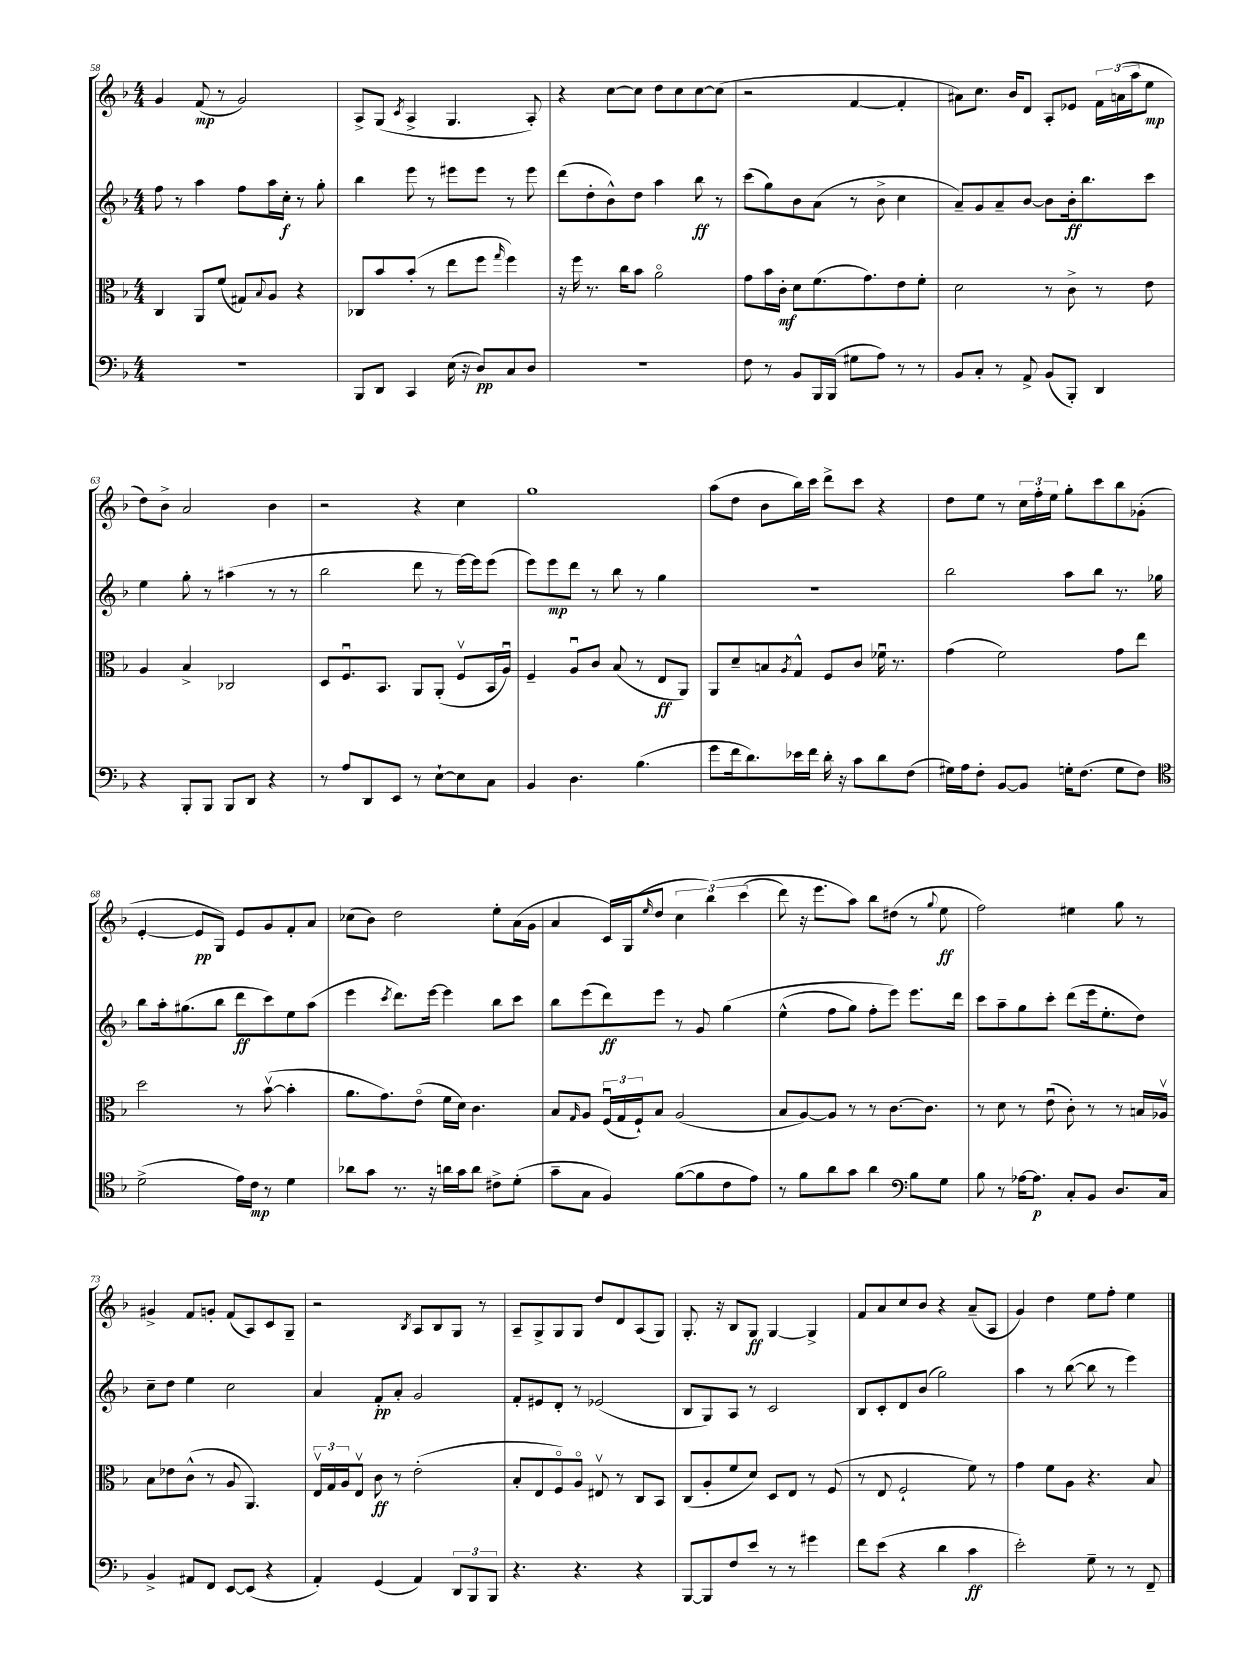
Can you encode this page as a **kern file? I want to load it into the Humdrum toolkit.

**kern	**kern	**kern	**kern
*staff4	*staff3	*staff2	*staff1
*clefF4	*clefC3	*clefG2	*clefG2
*k[b-]	*k[b-]	*k[b-]	*k[b-]
*M4/4	*M4/4	*M4/4	*M4/4
1r	4C	8ff	4g
.	.	8r	.
.	8AA	4aa	(8f
.	(8f	.	8r
.	8G#)	8ff	2g)
.	8qqB-	.	.
.	8A	16aa	.
.	.	16cc'	.
.	4r	8r	.
.	.	8gg'	.
=	=	=	=
8BBB-	8C-	4bb-	8A^
8DD	8b-	.	(8G
.	.	.	8qc
4CC	(8b-'	8eee	4A^
.	8r	8r	.
(16E	8ee	8eee#	4.G
16r	.	.	.
8D)	8ff	8eee#	.
.	16qqgg	.	.
8C	4ff)	8r	.
8D	.	8eee#	8A')
=	=	=	=
1r	16r	(8ddd	4r
.	16ff	.	.
.	8.r	8dd'	.
.	.	8b-^^)	[8cc
.	16cc	.	.
.	8b-	8dd	8cc]
.	2ao	4aa	8dd
.	.	.	8cc
.	.	8bb-	[8cc
.	.	8r	(8cc]
=	=	=	=
8F	8g	(8ccc	2r
8r	16b-	8gg)	.
.	16c'	.	.
8BB-	8d	8b-	.
16BBB-	(8.f	(8a	.
(16BBB-	.	.	.
8G#	.	8r	[4f
.	8.g)	.	.
8A)	.	8b-^	.
8r	8e	4cc	4f']
8r	8f'	.	.
=	=	=	=
8BB-	2d	8a~)	8a#)
8C'	.	8g	8.cc
8r	.	8a~	.
.	.	.	16b-
8AA^	.	[8b-	8d
(8BB-	8r	8b-]	8A'
8BBB-')	8c^	16b-'	8e-
.	.	8.bb-	.
4DD	8r	.	24f
.	.	.	(24a
.	.	.	24aa
.	8e	8ccc	8ee
=	=	=	=
4r	4A	4ee	8dd)
.	.	.	8b-^
8BBB-'	4B-^	8gg'	2a
8BBB-	.	8r	.
8BBB-	2C-	(4aa#	.
8DD	.	.	.
4r	.	8r	4b-
.	.	8r	.
=	=	=	=
8r	8D	2bb-	2r
8A	8.Fu	.	.
8DD	.	.	.
.	8.BB-	.	.
8EE	.	.	.
8r	8AA	8ddd	4r
[8E`	(8AA'	8r	.
8E]	8Fv	[16eee)	4cc
.	.	16eee]	.
8C	16BB-	(8eee	.
.	16Au)	.	.
=	=	=	=
4BB-	4F~	8eee)	1gg
.	.	8eee	.
4.D	8Au	8ddd	.
.	8c	8r	.
.	(8B-	8bb-	.
(4.B-	8r	8r	.
.	8E	4gg	.
.	8AA)	.	.
=	=	=	=
8g	8AA	1r	(8aa
16f	8d~	.	8dd
8.d)	.	.	.
.	8B	.	8b-
.	8qA	.	.
16e-	8G^^	.	16bb-)
16f	.	.	16ccc
16d'	8F	.	8ddd^
16r	.	.	.
8c	8c	.	8ccc
8d	16f-u	.	4r
.	8.r	.	.
(8F	.	.	.
=	=	=	=
16G#)	(4g	2bb-	8dd
16A	.	.	.
8F'	.	.	8ee
[8BB-	2f)	.	8r
8BB-]	.	.	24cc
.	.	.	24ff'
.	.	.	24ee
16G'	.	8aa	8gg'
(8.F	.	.	.
.	.	8bb-	8ccc
8G	8g	8.r	8bb-
8F)	8ee	.	(8g-'
.	.	16gg-	.
=	=	=	=
*clefC4	*	*	*
(2d^	2dd	8bb-	[4e'
.	.	16aa'	.
.	.	(8.gg#	.
.	.	.	8e]
.	.	8bb-	8G)
16e)	8r	8ddd	8e
16c	.	.	.
8r	([8b-v	8ccc)	8g
4d	4b-']	8ee	8f'
.	.	(8aa	8a
=	=	=	=
8a-	8.a	4eee	(8cc-
8g	.	.	8b-)
.	8.g)	.	.
.	.	8qccc	.
8.r	.	8.ddd)	2dd
.	(8eo	.	.
16r	.	[16eee	.
16a	16f	4eee]	.
16g	16d)	.	.
8a	4.c	.	.
8c#^	.	8bb-	8ee'
(8d'	.	8ccc	(16a
.	.	.	16g
=	=	=	=
8g~	8B-	8bb-	4a
.	16qqG	.	.
8G	8A	(8eee	.
4F)	(24Fu	8ddd)	16c)
.	24G	.	.
.	.	.	(16G
.	24F`)	.	.
.	.	.	16qqee
.	8B-	8eee	8dd
([8f	(2A	8r	6cc
8f]	.	8g	.
.	.	.	&(6bb-)
8c	.	&(4gg	.
.	.	.	(6ccc
8e)	.	.	.
=	=	=	=
8r	8B-	(4ee^^	8ddd)
8f	[8A)	.	16r
.	.	.	8.eee
8a	8A]	8ff	.
8g	8r	8gg)	8aa&)
4a	8r	8ff'	8bb-
.	[8.c	8eee&)	(8dd#
*clefF4	*	*	*
8B-	.	8.eee	8r
.	8.c]	.	.
.	.	.	8qqgg
8G	.	.	8ee
.	.	16ddd	.
=	=	=	=
8B-	8r	8ccc	2ff)
8r	8d	8aa~	.
[16A-	8r	8gg	.
8.A-]	.	.	.
.	(8eu	8ccc'	.
8C'	8c')	(8ddd	4ee#
8BB-	8r	16eee	.
.	.	8.ee'	.
8.D	8r	.	8gg
.	16B	8dd)	8r
16C	16A-v	.	.
=	=	=	=
4BB-^	8B-	8cc~	4g#^
.	8e-	8dd	.
8AA#	(8c^^	4ee	8f
8FF	8r	.	8g'
[8EE	8A	2cc	(8f
(8EE]	4.AA)	.	8A)
4r	.	.	8c
.	.	.	8G~
=	=	=	=
4AA')	24Ev	4a	2r
.	24G	.	.
.	24A	.	.
.	8Ev	.	.
(4GG	8c	8f'	.
.	8r	8a'	.
.	.	.	8qB-
4AA)	(2e'	2g	8A
.	.	.	8B-
12DD	.	.	8G
12BBB-	.	.	.
.	.	.	8r
12BBB-	.	.	.
=	=	=	=
4.r	8B-'	8f'	8A~
.	8E	8e#	8G^
.	8Fo)	8d'	8G
4.r	8Ao	8r	8G
.	8E#v	(2e-	8dd
.	8r	.	8d
4r	8C	.	(8A
.	8BB-	.	8G)
=	=	=	=
[8BBB-	(8C	8B-	8.G'
8BBB-]	8A'	8G)	.
.	.	.	16r
8F	8f	8A	8B-
8e	8d)	8r	8G
8r	8D	2c	[4G
8r	8E	.	.
4g#	8r	.	4G^]
.	(8F	.	.
=	=	=	=
8f	8r	8B-	8f
(8e	8E	8c'	8a
4r	2F`	8d	8cc
.	.	(8b-	8b-
4d	.	2gg)	4r
4c	8f)	.	(8a~
.	8r	.	8A
=	=	=	=
2e')	4g	4aa	4g)
.	8f	8r	4dd
.	8A	([8bb-	.
8G~	4.r	8bb-]	8ee
8r	.	8r	8ff'
8r	.	4eee)	4ee
8FF~	8B-	.	.
==	==	==	==
*-	*-	*-	*-
